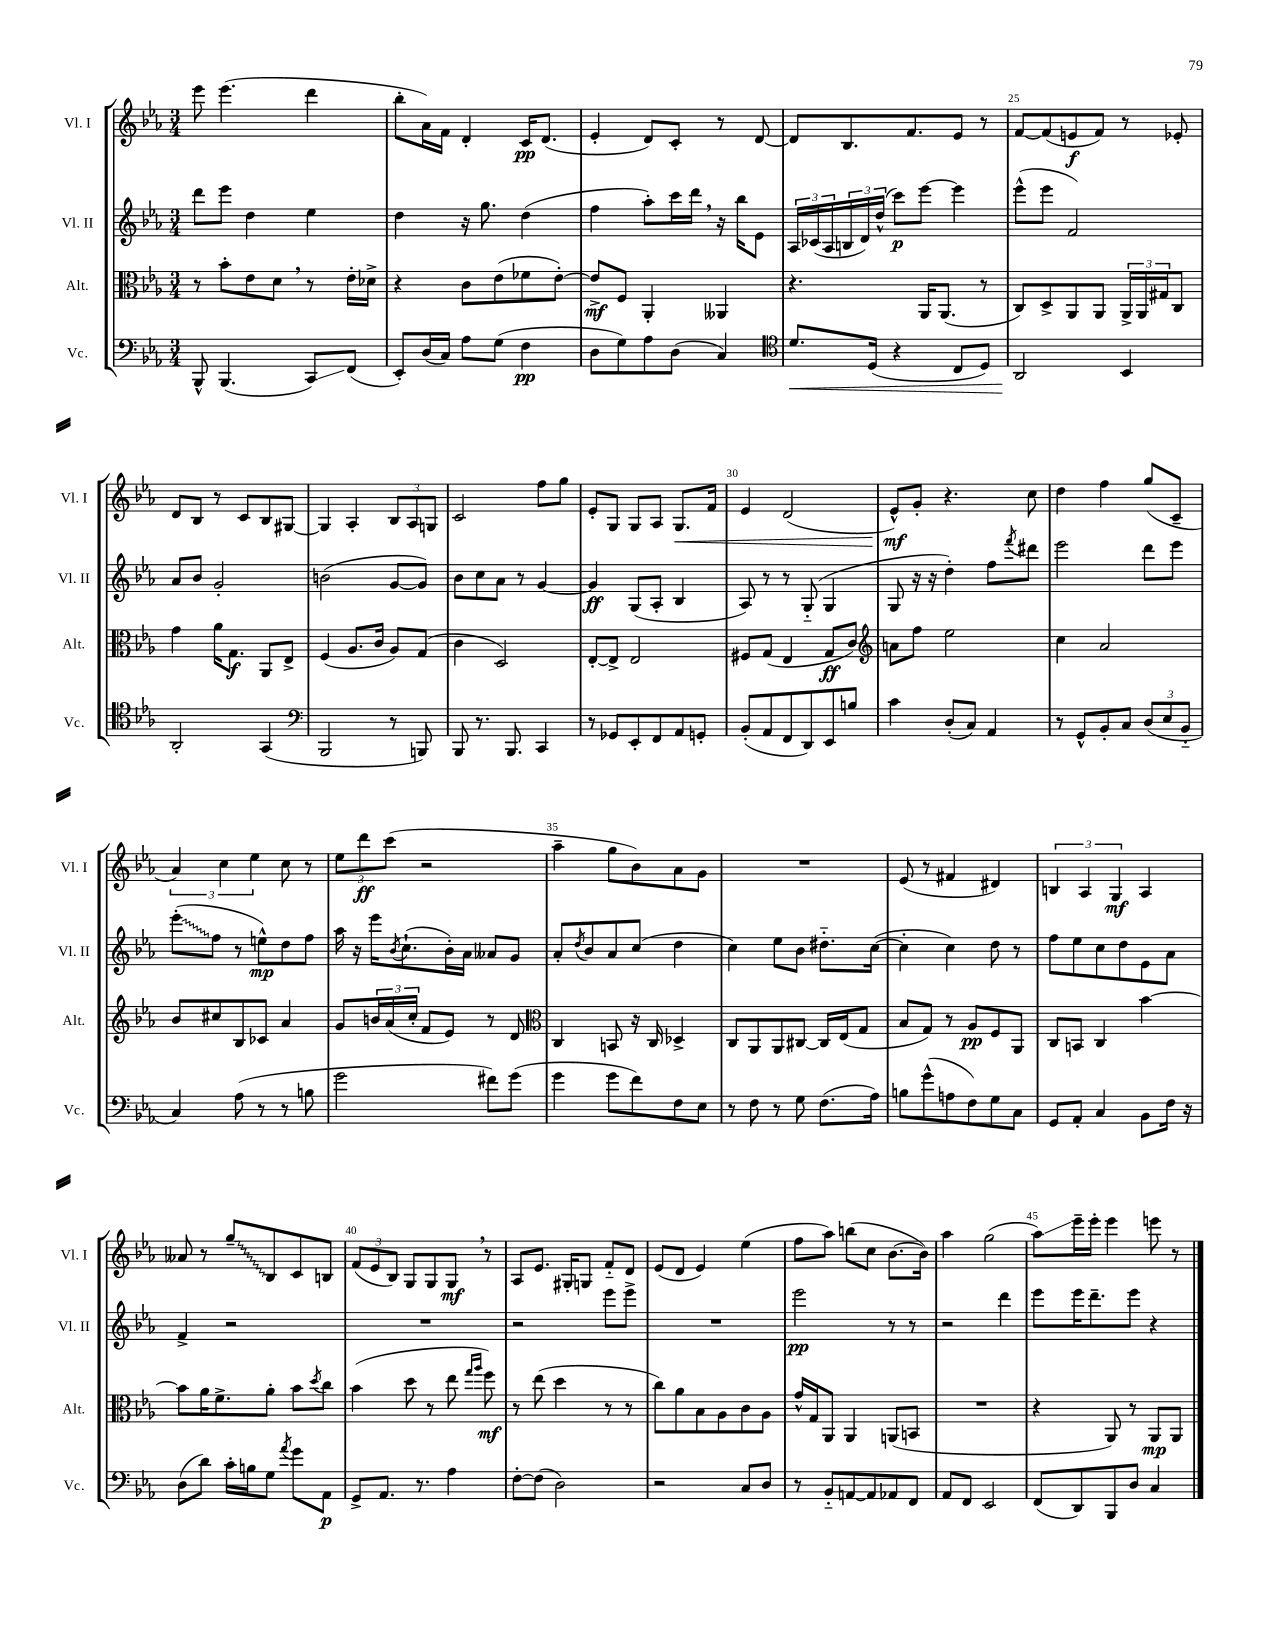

**kern	**kern	**kern	**kern
*staff4	*staff3	*staff2	*staff1
*clefF4	*clefC3	*clefG2	*clefG2
*k[b-e-a-]	*k[b-e-a-]	*k[b-e-a-]	*k[b-e-a-]
*M3/4	*M3/4	*M3/4	*M3/4
8BBB-^^	8r	8ddd	8eee-
(4.BBB-	8b-'	8eee-	(4.eee-
.	8e-	4dd	.
.	8d	.	.
8CC)	8r	4ee-	4ddd
(8FF	16e-'	.	.
.	16d-^	.	.
=	=	=	=
8EE-')	4r	4dd	8bb-'
(16D	.	.	16a-)
16C)	.	.	16f
8A-	8c	16r	4d'
.	.	8.gg	.
(8G	(8e-	.	.
4F	8f-	(4dd	16c
.	.	.	(8.d
.	[8e-')	.	.
=	=	=	=
8D	8e-^]	4ff	4e-'
8G)	8F	.	.
8A-	4AA-'	8aa-')	8d)
(8D	.	16ccc	8c'
.	.	16ddd	.
4C)	4AA--	16r	8r
.	.	16bb-	.
.	.	8e-	[8d
=	=	=	=
*clefC4	*	*	*
8.d	4.r	24A-	8d]
.	.	(24c-	.
.	.	24A-	.
.	.	24B	8.B-
.	.	24d)	.
(16D	.	.	.
.	.	(24dd^^	.
4r	.	8ccc)	.
.	.	.	8.f
.	16AA-	[8eee-	.
.	(8.AA-	.	.
8C	.	4eee-]	8e-
8D)	8r	.	8r
=	=	=	=
2AA-	8C)	(8eee-^^	[8f
.	8D^	8eee-	(8f]
.	8AA-	2f)	8e
.	8AA-	.	8f)
4BB-	24AA-^	.	8r
.	24AA-	.	.
.	24G#	.	.
.	8C	.	8e-'
=	=	=	=
2AA-'	4g	8a-	8d
.	.	8b-	8B-
.	16a-	2g'	8r
.	8.G	.	.
.	.	.	8c
(4GG	8AA-	.	8B-
.	8E-^	.	[8G#
=	=	=	=
*clefF4	*	*	*
2BBB-	(4F	(2b	4G#]
.	8.A-	.	4A-'
.	16c	.	.
8r	8A-)	[8g	12B-
.	.	.	12A-
8BBB)	(8G	8g])	.
.	.	.	12G
=	=	=	=
8BBB-	4c	8b-	2c
8.r	.	8cc	.
.	2D)	8a-	.
8.BBB-	.	.	.
.	.	8r	.
4CC	.	[4g	8ff
.	.	.	8gg
=	=	=	=
8r	[8E-'	4g]	8e-'
8GG-	8E-^]	.	8G
8EE-'	2E-	(8G	8G
8FF	.	8A-'	8A-
8AA-	.	4B-	8.G
8GG'	.	.	.
.	.	.	16f
=	=	=	=
(8BB-'	8F#	8A-)	4e-
8AA-	(8G	8r	.
8FF	4E-	8r	(2d
8DD)	.	(8G'~	.
8EE-	8G	4G	.
8B	8c)	.	.
=	=	=	=
*	*clefG2	*	*
4c	8a	8G	8e-^^)
.	8ff	16r	8g'
.	.	16r	.
(8D'	2ee-	4dd')	4.r
8C)	.	.	.
4AA-	.	8ff	.
.	.	8qfff	.
.	.	8ddd#	8cc
=	=	=	=
8r	4cc	2eee-	4dd
8GG^^	.	.	.
8BB-'	2a-	.	4ff
8C	.	.	.
(12D	.	8ddd	(8gg
12E-	.	.	.
.	.	8eee-	8c~
12BB-'~	.	.	.
=	=	=	=
4C)	8b-	(8eee-'	6a-)
.	8cc#	8ff	.
.	.	.	6cc
(8A-	8B-	8r	.
.	.	.	6ee-
8r	8c-	8ee^^)	.
8r	4a-	8dd	8cc
8B	.	8ff	8r
=	=	=	=
2g	8g	16aa-	12ee-
.	.	16r	.
.	.	.	12ddd
.	24b	16eee-	.
.	(24a-	.	(12ccc
.	.	8qb-	.
.	.	(8.cc`	.
.	24cc'	.	.
.	8f	.	2r
.	8e-)	16b-')	.
.	.	16a-	.
8f#)	8r	8a--	.
(8g	8d	8g	.
=	=	=	=
*	*clefC3	*	*
4g	4C	8a-'	4aa-~
.	.	8qdd	.
.	.	8b-	.
8g	8BB	8a-	8gg
8f)	16r	(8cc	8b-)
.	16C	.	.
8F	4D-^	4dd	8a-
8E-	.	.	8g
=	=	=	=
8r	8C	4cc)	2.r
8F	8AA-	.	.
8r	8AA-	8ee-	.
8G	[8C#	8b-	.
(8.F	16C#]	8.dd#'~	.
.	(16E-	.	.
.	8G	.	.
16A-)	.	([16cc	.
=	=	=	=
8B	8B-	4cc']	(8e-
(8g^^	8G)	.	8r
8A	8r	4cc)	4f#
8F)	8A-	.	.
8G	8F	8dd	4d#)
8C	8AA-	8r	.
=	=	=	=
8GG	8C	8ff	6B
8AA-'	8BB	8ee-	.
.	.	.	6A-
4C	4C	8cc	.
.	.	.	6G
.	.	8dd	.
8BB-	[4b-	8e-	4A-
16F	.	8a-	.
16r	.	.	.
=	=	=	=
(8D	8b-]	4f^	8a--
8d)	16a-	.	8r
.	8.f^	.	.
16c'	.	2r	8gg~
16B	.	.	.
8G	8a-'	.	8B-
8qa-	.	.	.
8g	8b-	.	8c
.	8qdd	.	.
8AA-	8cc	.	8B
=	=	=	=
8GG^	(4b-	2.r	(12f
.	.	.	12e-
8.AA-	.	.	.
.	.	.	12B-)
.	8dd	.	8G
8.r	.	.	.
.	8r	.	8G
4A-	8ee-	.	8G
.	16qqgg	.	.
.	16qqaa-	.	.
.	8ff)	.	8r
=	=	=	=
[8F'	8r	2r	8A-
(8F]	(8ee-	.	8.e-
2D)	4dd	.	.
.	.	.	16G#'
.	.	.	8G
.	8r	8eee-	8f'~
.	8r	8eee-^	8d
=	=	=	=
2r	8cc)	2.r	(8e-
.	8a-	.	8d
.	8B-	.	4e-)
.	8A-	.	.
8C	8c	.	(4ee-
8D	8A-	.	.
=	=	=	=
8r	16g^^	2eee-	8ff
.	16G	.	.
8BB-'~	8AA-	.	8aa-)
[8AA	4AA-	.	(8bb
8AA]	.	.	8cc
8AA-	(8AA	8r	[8.b-
8FF	8BB	8r	.
.	.	.	16b-])
=	=	=	=
8AA-	2.r	2r	4aa-
8FF	.	.	.
2EE-	.	.	(2gg
.	.	4ddd	.
=	=	=	=
(8FF	4r	8eee-	8aa-)
8DD)	.	16eee-	16eee-~
.	.	8.ddd~	16eee-'
8BBB-	8AA-)	.	4eee-
8D	8r	8eee-	.
4C	8AA-	4r	8eee
.	8AA-	.	8r
==	==	==	==
*-	*-	*-	*-
